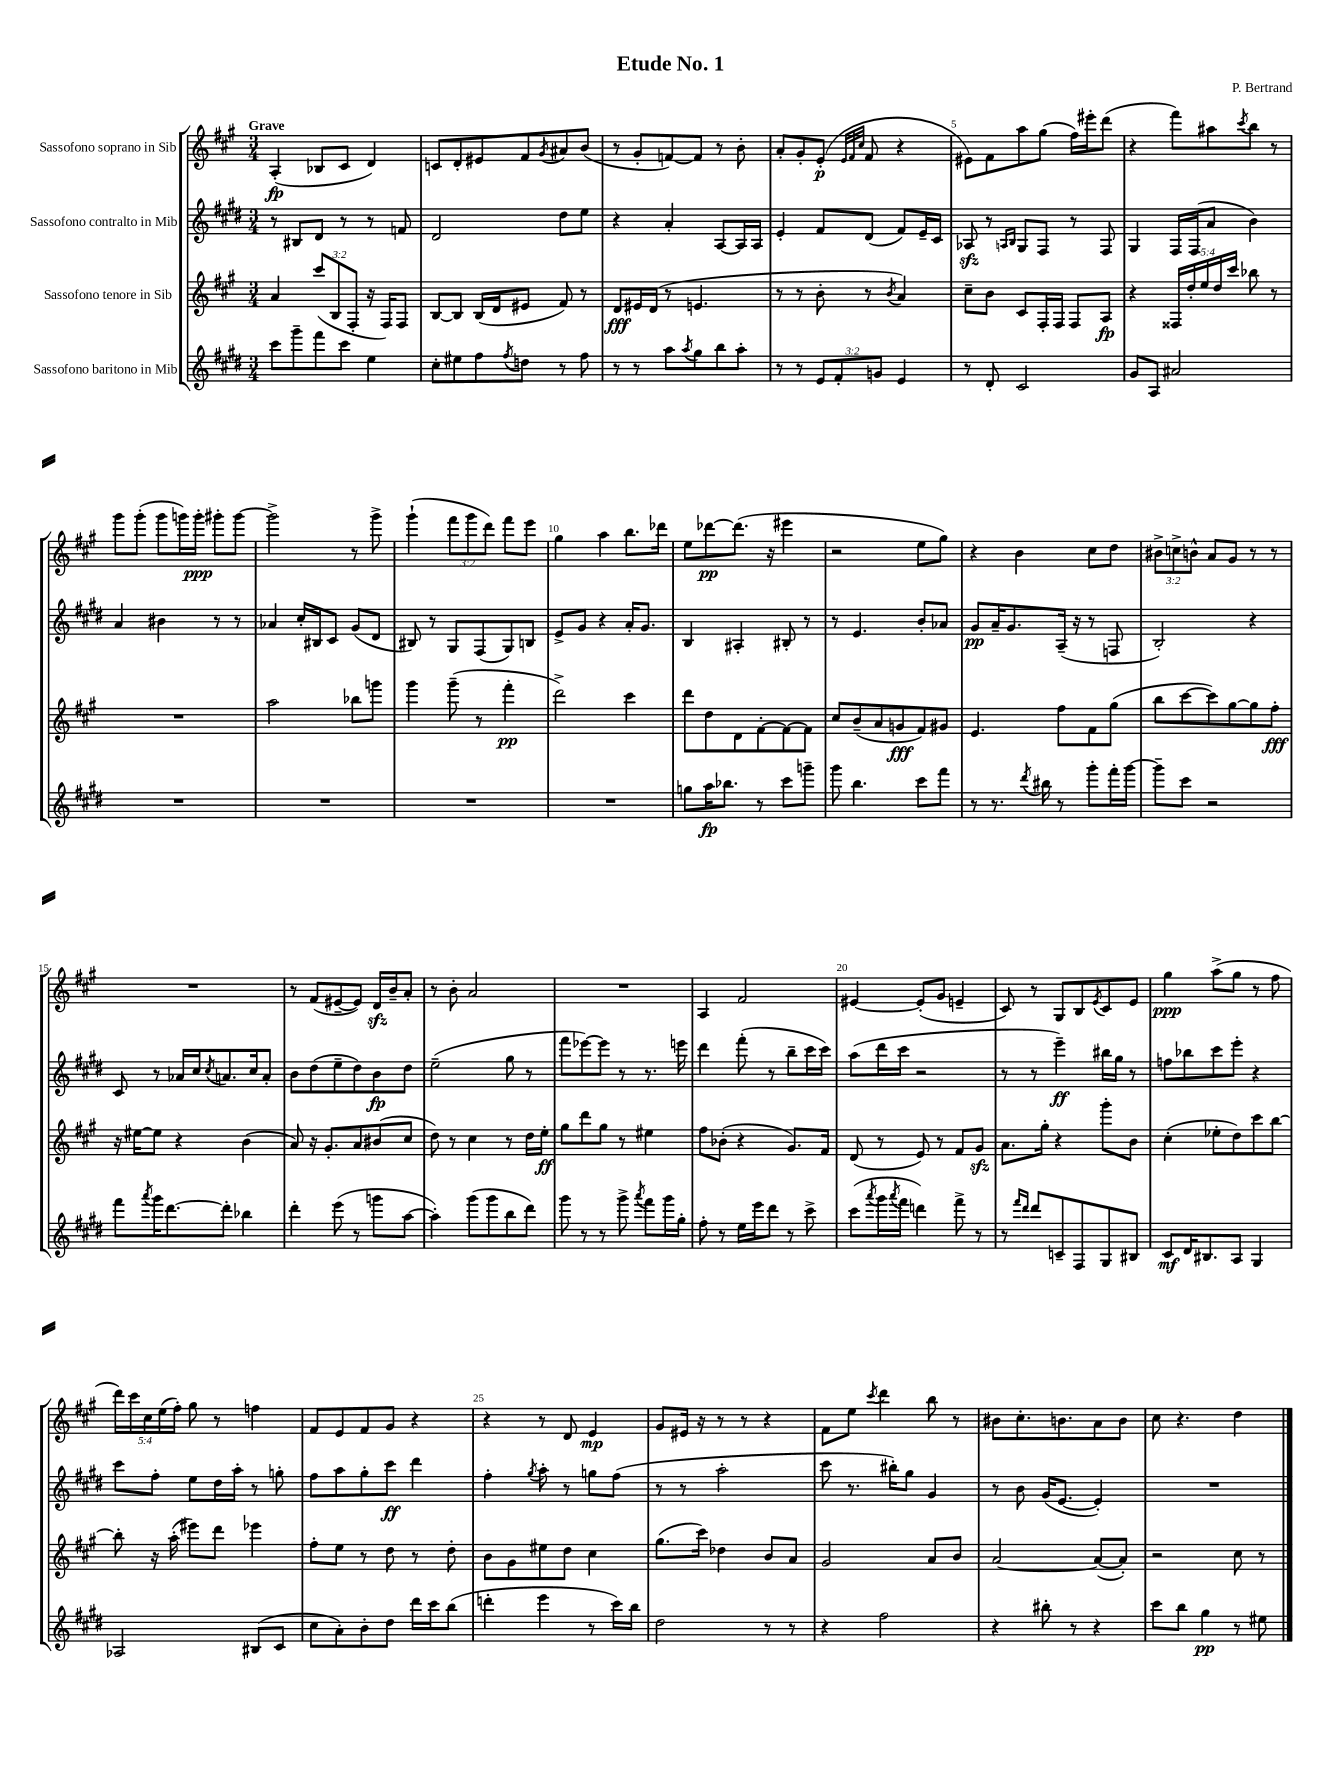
\header { title = "Etude No. 1" composer = "P. Bertrand" }
<<
\new StaffGroup <<
\new Staff = "s0" \with { instrumentName = "Sassofono soprano in Sib" } {
    \clef treble \key a \major \numericTimeSignature \time 3/4 \override Staff.TupletNumber.text = #tuplet-number::calc-fraction-text \tempo "Grave"
    a4-.\fp( bes8 cis'8 d'4) |
    c'8 d'8-. eis'8 fis'8 \acciaccatura { gis'8 } ais'8 b'8( |
    r8 gis'8-. f'8~) f'8 r8 b'8-. |
    a'8-. gis'8-. e'8-.\p( \grace { e'32 fis'32 cis''32 } fis'8 r4 |
    eis'8) fis'8 a''8 gis''8( fis''16) eis'''16-. d'''8( |
    r4 fis'''8) ais''8 \acciaccatura { cis'''8 } b''8 r8 |
    gis'''8 gis'''8-.( gis'''8 g'''16) g'''16-.\ppp gis'''8-. gis'''8~ |
    gis'''2-> r8 gis'''8-> |
    gis'''4-!( \tuplet 3/2 { fis'''8 gis'''8 d'''8) } fis'''8 e'''8 |
    gis''4 a''4 b''8. des'''16 |
    e''8 des'''8~\pp des'''8.( r16 eis'''4 |
    r2 e''8 gis''8) |
    r4 b'4 cis''8 d''8 |
    \tuplet 3/2 { bis'8-> c''8-> b'8-^ } a'8 gis'8 r8 r8 |
    R2. |
    r8 fis'8( eis'8~-- eis'8) d'16\sfz b'16-- a'8-. |
    r8 b'8-. a'2 |
    R2. |
    a4 fis'2 |
    eis'4~ eis'8-.( gis'8 e'4-- |
    cis'8) r8 gis8 b8 \acciaccatura { e'8 } cis'8 e'8 |
    gis''4\ppp a''8->( gis''8 r8 fis''8 |
    \tuplet 5/4 { d'''16) cis'''16 cis''16 e''16( fis''16-.) } gis''8 r8 f''4 |
    fis'8 e'8 fis'8 gis'8 r4 |
    r4 r8 d'8 e'4\mp |
    gis'8 eis'16 r16 r8 r8 r4 |
    fis'8 e''8 \acciaccatura { cis'''8 } d'''4 b''8 r8 |
    bis'8 cis''8.-. b'8. a'8 b'8 |
    cis''8 r4. d''4 \bar "|." |
}
\new Staff = "s1" \with { instrumentName = "Sassofono contralto in Mib" } {
    \clef treble \key e \major \numericTimeSignature \time 3/4
    r8 bis8 dis'8 r8 r8 f'8 |
    dis'2 dis''8 e''8 |
    r4 a'4-. a8~ a16 a16 |
    e'4-. fis'8 dis'8( fis'8) e'16-- cis'16 |
    aes8\sfz r8 \grace { a16 b16 } gis8 fis8 r8 fis8 |
    gis4 fis16 fis16( a'8 b'4) |
    a'4 bis'4 r8 r8 |
    aes'4 cis''16-. bis16 cis'8 gis'8( dis'8 |
    bis8) r8 gis8 fis8( gis8) b8 |
    e'8-> gis'8 r4 a'16-. gis'8. |
    b4 ais4-. bis8-. r8 |
    r8 e'4. b'8-. aes'8 |
    gis'8\pp a'16-- gis'8. a16--( r16 r8 f8 |
    b2-.) r4 |
    cis'8 r8 aes'16 cis''16 \acciaccatura { cis''8 } a'8. cis''16 a'8-. |
    b'8 dis''8( e''8-- dis''8) b'8\fp dis''8 |
    e''2--( gis''8 r8 |
    fis'''8 ees'''8~) ees'''8 r8 r8. e'''16 |
    dis'''4 fis'''8-.( r8 b''8-- cis'''16 cis'''16) |
    a''8( dis'''16 cis'''16 r2 |
    r8 r8 e'''4--\ff) bis''16 gis''16 r8 |
    f''8 bes''8 cis'''8 e'''8-. r4 |
    cis'''8 fis''8-. e''8 dis''16 a''16-. r8 g''8-. |
    fis''8 a''8 gis''8-. cis'''8\ff dis'''4 |
    fis''4-. \acciaccatura { gis''8 } a''8-. r8 g''8 fis''8( |
    r8 r8 a''2-. |
    cis'''8 r8. bis''16-.) gis''8 gis'4 |
    r8 b'8 gis'16( e'8.~ e'4-.) |
    R2. \bar "|." |
}
\new Staff = "s2" \with { instrumentName = "Sassofono tenore in Sib" } {
    \clef treble \key a \major \numericTimeSignature \time 3/4 \override Staff.TupletNumber.text = #tuplet-number::calc-fraction-text
    a'4 \tuplet 3/2 { cis'''8( b8 fis8-. } r16 fis16) fis8 |
    b8~ b8 b16( d'16 eis'8 fis'8) r8 |
    d'8\fff eis'16 d'16( r8 e'4. |
    r8 r8 b'8-. r8 \acciaccatura { b'8 } a'4) |
    cis''8-- b'8 cis'8 fis16-. fis16 fis8 a8\fp |
    r4 \tuplet 5/4 { fisis16 d''16-. e''16 d''16 cis'''16 } bes''8 r8 |
    R2. |
    a''2 bes''8 g'''8 |
    gis'''4 gis'''8--( r8 fis'''4-.\pp |
    d'''2->) cis'''4 |
    d'''8 d''8 d'8 fis'8~-. fis'8~ fis'8 |
    cis''8 b'8--( a'8 g'8\fff fis'8) gis'8 |
    e'4. fis''8 fis'8 gis''8( |
    b''8 cis'''8~ cis'''8) gis''8~ gis''8 fis''8-.\fff |
    r16 eis''16~ eis''8 r4 b'4( |
    a'8) r16 gis'8.-. a'8 bis'8( cis''8 |
    d''8) r8 cis''4 r8 d''16 e''16-.\ff |
    gis''8 d'''8 gis''8 r8 eis''4 |
    fis''8 bes'8-.( r4 gis'8.) fis'16 |
    d'8( r8 e'8) r8 fis'8 gis'8\sfz |
    a'8. gis''16-. r4 gis'''8-. b'8 |
    cis''4-.( ees''8-. d''8) cis'''8 b''8~ |
    b''8-. r16 a''16-.( eis'''8) d'''8 ees'''4 |
    fis''8-. e''8 r8 d''8 r8 d''8-. |
    b'8 gis'8 eis''8 d''8 cis''4 |
    gis''8.( cis'''16) des''4 b'8 a'8 |
    gis'2 a'8 b'8 |
    a'2~ a'8~( a'8-.) |
    r2 cis''8 r8 \bar "|." |
}
\new Staff = "s3" \with { instrumentName = "Sassofono baritono in Mib" } {
    \clef treble \key e \major \numericTimeSignature \time 3/4 \override Staff.TupletNumber.text = #tuplet-number::calc-fraction-text
    cis'''8 gis'''8-- fis'''8 cis'''8 e''4 |
    cis''8-. eis''8 fis''8 \acciaccatura { fis''8 } d''8 r8 fis''8 |
    r8 r8 a''8 \acciaccatura { a''8 } gis''8 b''8 a''8-. |
    r8 r8 \tuplet 3/2 { e'8 fis'8-. g'8 } e'4 |
    r8 dis'8-. cis'2 |
    gis'8 a8 ais'2 |
    R2. |
    R2. |
    R2. |
    R2. |
    g''8 a''16\fp bes''8. r8 cis'''8 g'''8-- |
    gis'''8 b''4. cis'''8 fis'''8 |
    r8 r8. \acciaccatura { dis'''8 } bis''16 r8 gis'''8-. fis'''16-. gis'''16~ |
    gis'''8-- cis'''8 r2 |
    fis'''8 \acciaccatura { a'''8 } gis'''16 dis'''8.~ dis'''8-. bes''4 |
    dis'''4-. e'''8( r8 g'''8 a''8~ |
    a''4-.) gis'''8( gis'''8 b''8 dis'''8) |
    gis'''8 r8 r8 gis'''8-> \acciaccatura { a'''8 } fis'''8 gis'''16 gis''16-. |
    fis''8-. r8 e''16 e'''16 dis'''8 r8 cis'''8-> |
    cis'''8( \acciaccatura { a'''8 } gis'''16 \acciaccatura { a'''8 } fis'''16 d'''4) fis'''8-> r8 |
    r8 \grace { fis'''16 dis'''16 } dis'''8 c'8-- fis8 gis8 bis8 |
    cis'8\mf dis'16 bis8. a8 gis4 |
    aes2 bis8( cis'8 |
    cis''8 a'8-.) b'8-. dis''8 dis'''16 cis'''16 b''8( |
    d'''4-. e'''4 r8 cis'''16) b''16 |
    dis''2 r8 r8 |
    r4 fis''2 |
    r4 bis''8-. r8 r4 |
    cis'''8 b''8 gis''4\pp r8 eis''8 \bar "|." |
}
>>
>>
\layout { \context { \Score \override BarNumber.break-visibility = ##(#f #t #t) barNumberVisibility = #(every-nth-bar-number-visible 5) } }
